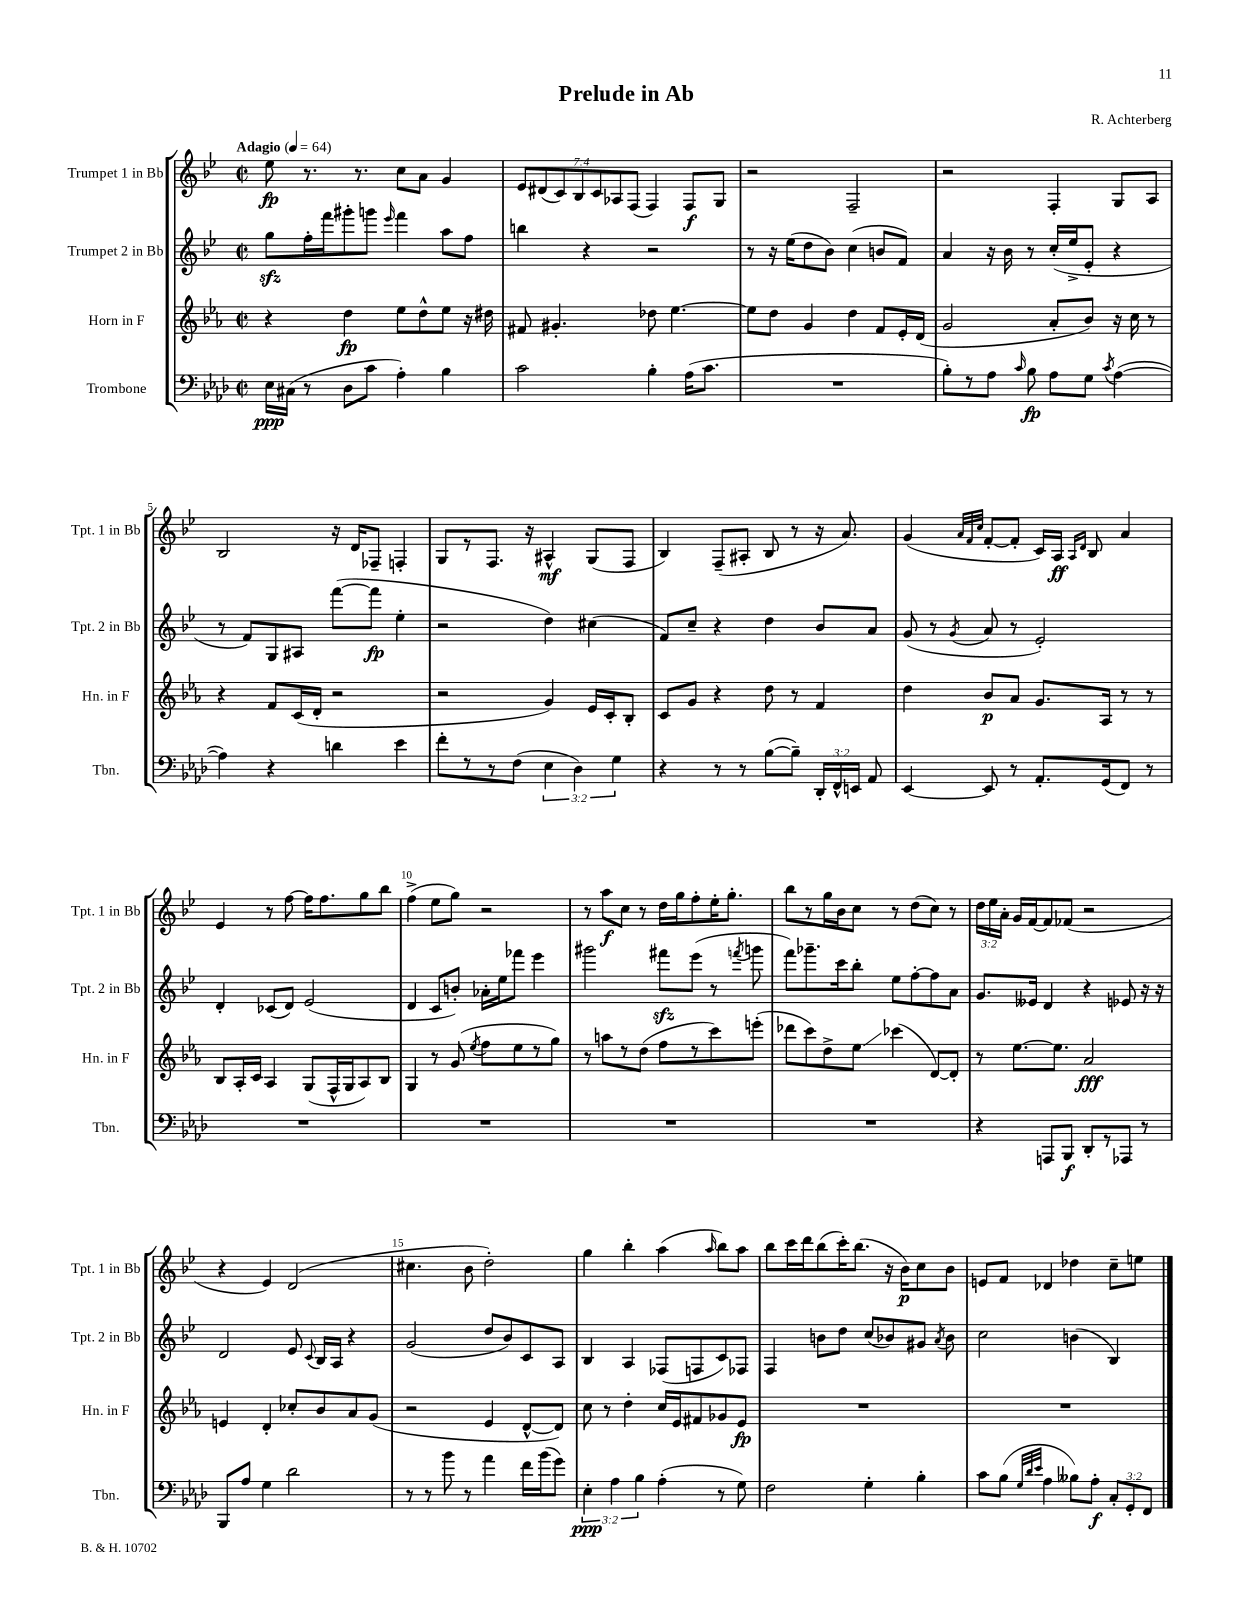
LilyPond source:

\header { title = "Prelude in Ab" composer = "R. Achterberg" }
<<
\new StaffGroup <<
\new Staff = "s0" \with { instrumentName = "Trumpet 1 in Bb" shortInstrumentName = "Tpt. 1 in Bb" } {
    \clef treble \key bes \major \defaultTimeSignature \time 2/2 \override Staff.TupletNumber.text = #tuplet-number::calc-fraction-text \tempo "Adagio" 4 = 64
    \autoBeamOff ees''8\fp r8. r8. c''8[ a'8] g'4 |
    \tuplet 7/4 { ees'8[ dis'8( c'8) bes8 c'8 aes8 f8]( } f4) f8[\f g8] |
    r2 f2-- |
    r2 f4-. g8[ a8] |
    bes2 r16 d'16[ fes8]-- f4-. |
    g8[ r8 f8.] r16 ais4-^\mf g8[( f8] |
    bes4) f8[--( ais8]-. bes8 r8 r16 a'8.) |
    g'4( \grace { a'32[ f'32 c''32] } f'8[~-. f'8]-. c'16[) a16]\ff \grace { a16[ d'16] } bes8 a'4 |
    ees'4 r8 f''8~ f''16[ f''8. g''8 bes''8] |
    f''4->( ees''8[ g''8]) r2 |
    r8 a''8[\f c''8] r8 d''16[ g''16 f''8-. ees''16-. g''8.]-. |
    bes''8[ r8 g''16 bes'16 c''8] r8 d''8[( c''8]) r8 |
    \tuplet 3/2 { d''16[ ees''16 a'16]-. } g'16[ f'16~ f'8 fes'8]( r2 |
    r4 ees'4) d'2( |
    cis''4. bes'8 d''2-.) |
    g''4 bes''4-. a''4( \grace { a''16 } bes''8[) a''8] |
    bes''8[ c'''16 d'''16 bes''8( c'''16-.) bes''8.]( r16 bes'16[\p) c''8 bes'8] |
    e'8[ f'8] des'4 des''4 c''8[-- e''8] \bar "|." |
}
\new Staff = "s1" \with { instrumentName = "Trumpet 2 in Bb" shortInstrumentName = "Tpt. 2 in Bb" } {
    \clef treble \key bes \major \defaultTimeSignature \time 2/2
    \autoBeamOff g''8[\sfz f''16-. f'''16 gis'''8-. g'''8] \grace { ees'''16 } f'''4 a''8[ f''8] |
    b''4 r4 r2 |
    r8 r16 ees''16[( d''8 bes'8]) c''4( b'8[ f'8]) |
    a'4 r16 bes'16 r8 c''16[-.( ees''16-> ees'8]-. r4 |
    r8 f'8[) g8 ais8] f'''8[~( f'''8]\fp ees''4-. |
    r2 d''4) cis''4( |
    f'8[) c''8]-- r4 d''4 bes'8[ a'8] |
    g'8( r8 \acciaccatura { g'8 } a'8 r8 ees'2-.) |
    d'4-. ces'8[( d'8]) ees'2( |
    d'4 c'8[ b'8]-.) aes'16[-. ees''16 fes'''8] ees'''4 |
    gis'''2 fis'''8[\sfz ees'''8]( r8 \acciaccatura { f'''8 } g'''8 |
    f'''8[) ges'''8.-- c'''16 bes''8]-. ees''8[ f''8~-. f''8 a'8] |
    g'8.[ eeses'16] d'4 r4 ees'8 r16 r16 |
    d'2 ees'8 \appoggiatura { c'8 } bes16[ a16] r4 |
    g'2( d''8[ bes'8) c'8 a8] |
    bes4 a4 fes8[( f8 c'8) fes8] |
    f4 b'8[ d''8] c''8[( bes'8) gis'8] \acciaccatura { a'8 } bes'8 |
    c''2 b'4( bes4) \bar "|." |
}
\new Staff = "s2" \with { instrumentName = "Horn in F" shortInstrumentName = "Hn. in F" } {
    \clef treble \key ees \major \defaultTimeSignature \time 2/2
    \autoBeamOff r4 d''4\fp ees''8[ d''8-^ ees''8] r16 dis''16 |
    fis'8 gis'4.-. des''8 ees''4.~ |
    ees''8[ d''8] g'4 d''4 f'8[ ees'16-. d'16]( |
    g'2 aes'8[-. bes'8]) r16 c''16 r8 |
    r4 f'8[ c'16( d'16]-. r2 |
    r2 g'4) ees'16[ c'16-. bes8]-. |
    c'8[ g'8] r4 d''8 r8 f'4 |
    d''4 bes'8[\p aes'8] g'8.[ aes16] r8 r8 |
    bes8[ aes16-. c'16] aes4 g8[( f16-^ g16 aes8) bes8] |
    g4 r8 g'8( \acciaccatura { ees''8 } f''8[ ees''8 r8 g''8]) |
    r8 a''8[ r8 d''8]( f''8[ r8 c'''8) e'''8]-.( |
    des'''8[ c'''8) d''8-> ees''8]\glissando ces'''4( d'8[~) d'8]-. |
    r8 ees''8.[~ ees''8.] aes'2\fff |
    e'4 d'4-. ces''8[-. bes'8 aes'8 g'8]( |
    r2 ees'4 d'8[~-^ d'8]) |
    c''8 r8 d''4-. c''16[ ees'16 fis'8 ges'8 ees'8]\fp |
    R1 |
    R1 \bar "|." |
}
\new Staff = "s3" \with { instrumentName = "Trombone" shortInstrumentName = "Tbn." } {
    \clef bass \key aes \major \defaultTimeSignature \time 2/2 \override Staff.TupletNumber.text = #tuplet-number::calc-fraction-text
    \autoBeamOff ees16[\ppp cis16]( r8 des8[ c'8] aes4-.) bes4 |
    c'2 bes4-. aes16[( c'8.] |
    R1 |
    bes8[-.) r8 aes8] \grace { c'16 } bes8\fp aes8[ g8] \acciaccatura { c'8 } aes4~( |
    aes4) r4 d'4 ees'4 |
    f'8[-. r8 r8 f8]( \tuplet 3/2 { ees4 des4) g4 } |
    r4 r8 r8 bes8[~( bes8]--) \tuplet 3/2 { des,16[-. f,16-^ e,16] } aes,8 |
    ees,4~ ees,8 r8 aes,8.[-. g,16( f,8]) r8 |
    R1 |
    R1 |
    R1 |
    R1 |
    r4 a,,8[ bes,,8]\f des,8[-. r8 aes,,8] r8 |
    bes,,8[ aes8] g4 des'2 |
    r8 r8 bes'8 r8 aes'4 f'16[ bes'16( g'8]) |
    \tuplet 3/2 { ees4-.\ppp aes4 bes4 } aes4-.( r8 g8) |
    f2 g4-. bes4-. |
    c'8[ bes8]( \grace { g32[ des'32 ees'32] } aes4 beses8[) aes8]-.\f \tuplet 3/2 { c8[-. g,8-. f,8] } \bar "|." |
}
>>
>>
\layout { \context { \Score \override BarNumber.break-visibility = ##(#f #t #t) barNumberVisibility = #(every-nth-bar-number-visible 5) } }
